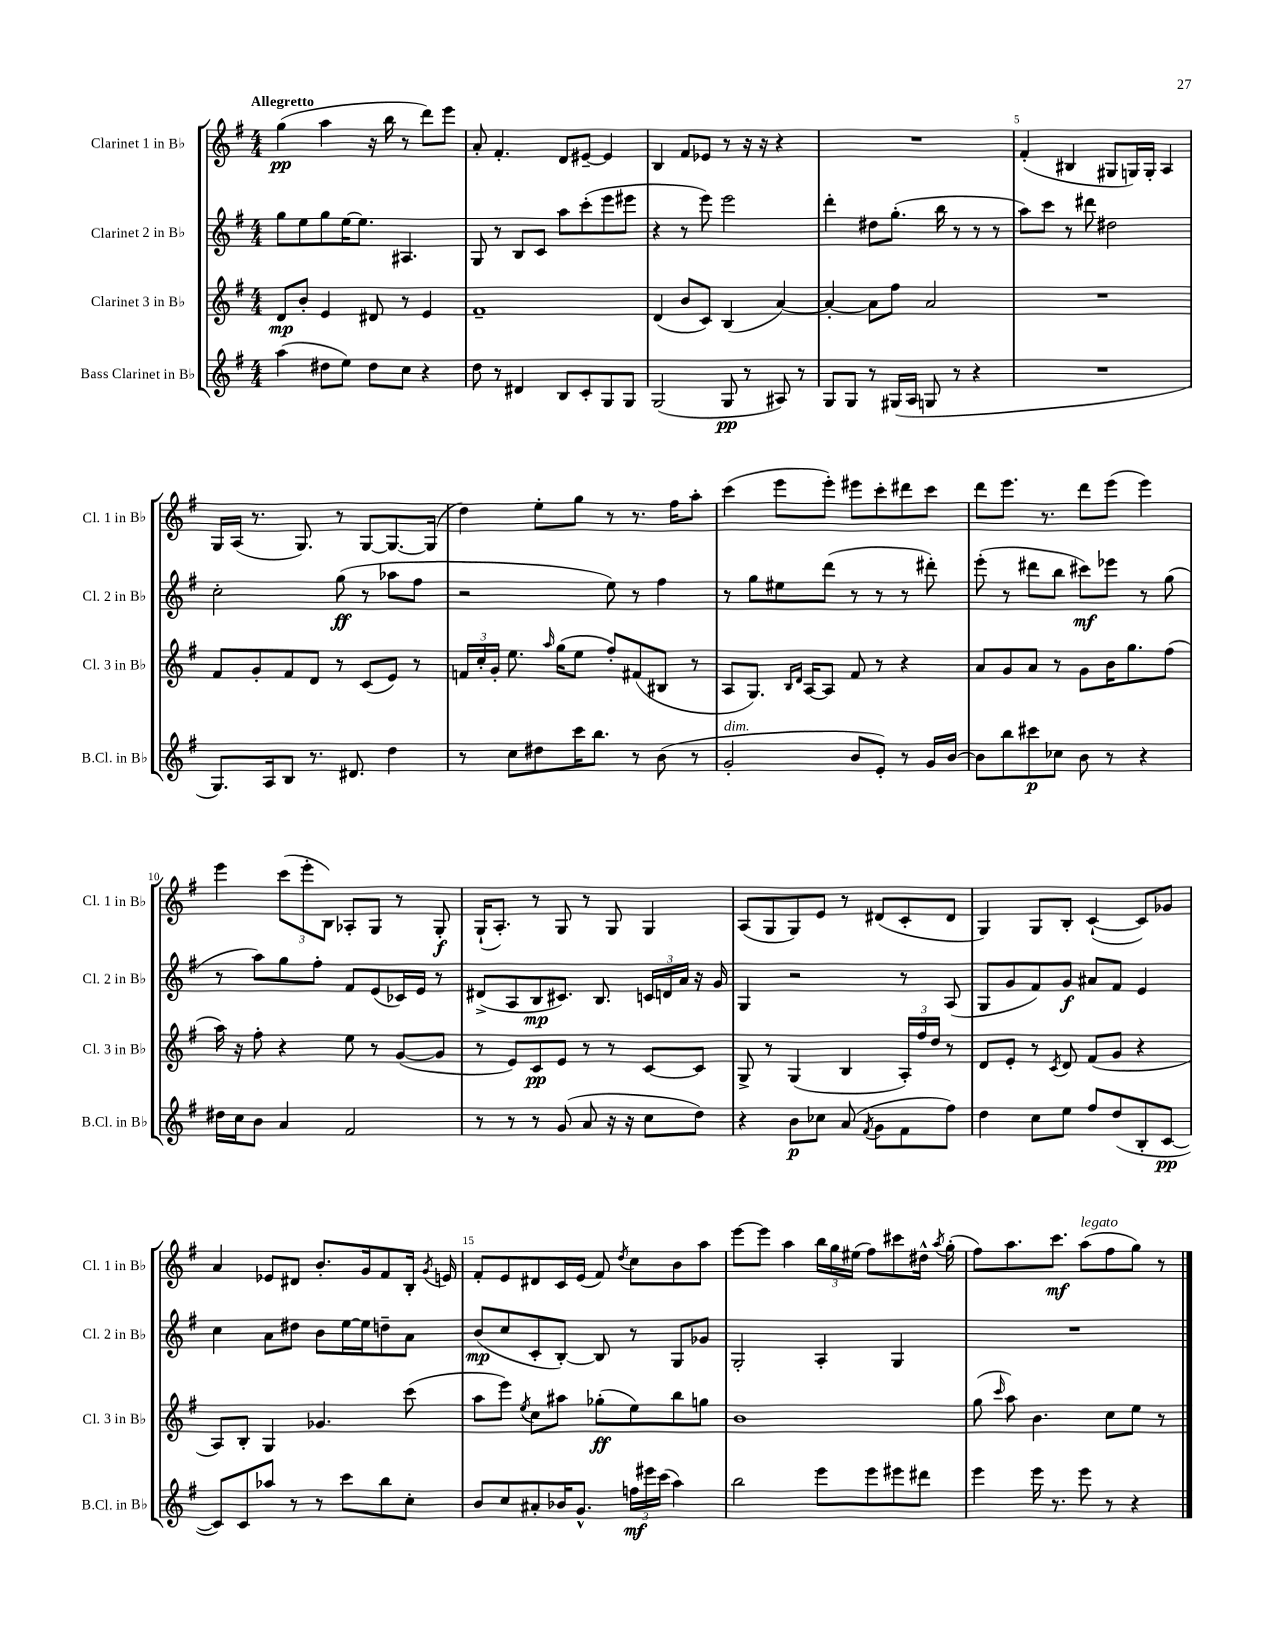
<<
\new StaffGroup <<
\new Staff = "s0" \with { instrumentName = "Clarinet 1 in Bb" shortInstrumentName = "Cl. 1 in Bb" } {
    \clef treble \key g \major \numericTimeSignature \time 4/4 \tempo "Allegretto"
    \autoBeamOff g''4\pp( a''4 r16 b''16 r8 d'''8[) e'''8] |
    a'8-. fis'4.-. d'8[ eis'8]~-- eis'4 |
    b4 fis'8[ ees'8] r8 r16 r16 r4 |
    R1 |
    fis'4-.( bis4 gis8[ g16) g16]-. a4 |
    g16[ a16]( r8. g8.) r8 g8[~ g8.~ g16]( |
    d''4) e''8[-. g''8] r8 r8. fis''16[ a''8]-. |
    c'''4( e'''8[ e'''8]-.) eis'''8[ c'''8-. dis'''8 c'''8] |
    d'''8[ e'''8.] r8. d'''8[ e'''8]( e'''4) |
    e'''4 \tuplet 3/2 { c'''8[( e'''8-. b8]) } aes8[-. g8] r8 g8-.\f |
    g16[-!( a8.]-.) r8 g8 r8 g8 g4 |
    a8[( g8 g8) e'8] r8 dis'8[( c'8-. dis'8] |
    g4) g8[ b8]-. c'4~-!( c'8[) ges'8] |
    a'4 ees'8[ dis'8] b'8.[-. g'16 fis'8 b16]-. \acciaccatura { g'8 } e'16 |
    fis'8[-. e'8 dis'8 c'16 e'16]( fis'8) \acciaccatura { d''8 } c''8[ b'8 a''8] |
    e'''8[~ e'''8] a''4 \tuplet 3/2 { b''16[ g''16 eis''16]( } fis''8[) cis'''8 dis''16]-^ \acciaccatura { a''8 } g''16-.( |
    fis''8[) a''8. c'''8.]\mf a''8[^\markup { \italic "legato" }( fis''8 g''8]) r8 \bar "|." |
}
\new Staff = "s1" \with { instrumentName = "Clarinet 2 in Bb" shortInstrumentName = "Cl. 2 in Bb" } {
    \clef treble \key g \major \numericTimeSignature \time 4/4
    \autoBeamOff g''8[ e''8 g''8 e''16~ e''8.] ais4. |
    g8 r8 b8[ c'8] a''8[ c'''8-.( e'''8 eis'''8] |
    r4 r8 e'''8) e'''2 |
    d'''4-. dis''8[ g''8.]-.( b''16 r8 r8 r8 |
    a''8[) c'''8] r8 dis'''8 dis''2 |
    c''2-. g''8\ff( r8 aes''8[ fis''8] |
    r2 e''8) r8 fis''4 |
    r8 g''8[ eis''8 d'''8]( r8 r8 r8 dis'''8-.) |
    e'''8-.( r8 dis'''8[ b''8] cis'''8[\mf) ees'''8] r8 g''8( |
    r8 a''8[) g''8 fis''8]-. fis'8[ e'8( ces'16) e'16] r8 |
    dis'8[->( a8 b8\mp cis'8.]) b8. \tuplet 3/2 { c'16[ d'16 a'16] } r16 g'16 |
    g4 r2 r8 a8( |
    g8[ g'8 fis'8) g'8]\f ais'8[ fis'8] e'4 |
    c''4 a'8[ dis''8] b'8[ e''16~ e''16 d''8-- a'8] |
    b'8[\mp( c''8 c'8-. b8]~-.) b8 r8 g8[ ges'8] |
    g2-. a4-. g4 |
    R1 \bar "|." |
}
\new Staff = "s2" \with { instrumentName = "Clarinet 3 in Bb" shortInstrumentName = "Cl. 3 in Bb" } {
    \clef treble \key g \major \numericTimeSignature \time 4/4
    \autoBeamOff d'8[\mp b'8]-. e'4 dis'8 r8 e'4 |
    fis'1-- |
    d'4( b'8[ c'8]) b4( a'4~) |
    a'4~-. a'8[ fis''8] a'2 |
    R1 |
    fis'8[ g'8-. fis'8 d'8] r8 c'8[( e'8]) r8 |
    \tuplet 3/2 { f'16[ c''16-. g'16]-. } e''8. \grace { a''16 } g''16[( e''8] fis''8[-.) fis'8( bis8] r8 |
    a8[ g8.]) \grace { b16[ d'16] } a16[~ a8] fis'8 r8 r4 |
    a'8[ g'8 a'8] r8 g'8[ b'16 g''8. fis''8]( |
    a''16) r16 fis''8-. r4 e''8 r8 g'8[~( g'8] |
    r8 e'8[) c'8\pp e'8] r8 r8 c'8[~ c'8] |
    g8-> r8 g4( b4 \tuplet 3/2 { a16[-.) fis''16 d''16] } r8 |
    d'8[ e'8]-. r8 \acciaccatura { c'8 } d'8 fis'8[( g'8] r4 |
    a8[) b8]-. g4 ges'4. c'''8( |
    a''8[ e'''8]) \acciaccatura { e''8 } c''8[ ais''8] ges''8[-.\ff( e''8) b''8 g''8] |
    b'1 |
    g''8( \grace { c'''16 } a''8) b'4. c''8[ e''8] r8 \bar "|." |
}
\new Staff = "s3" \with { instrumentName = "Bass Clarinet in Bb" shortInstrumentName = "B.Cl. in Bb" } {
    \clef treble \key g \major \numericTimeSignature \time 4/4
    \autoBeamOff a''4( dis''8[ e''8]) dis''8[ c''8] r4 |
    d''8 r8 dis'4 b8[ c'8-. g8 g8] |
    g2( g8\pp r8 ais8) r8 |
    g8[ g8] r8 gis16[( a16] g8 r8 r4 |
    R1 |
    g8.[) a16 b8] r8. dis'8. d''4 |
    r8 c''8[ dis''8 c'''16 b''8.] r8 b'8( r8 |
    g'2-.^\markup { \italic "dim." } b'8[ e'8]-.) r8 g'16[ b'16]~ |
    b'8[ b''8 cis'''8\p ces''8] b'8 r8 r4 |
    dis''16[ c''16 b'8] a'4 fis'2 |
    r8 r8 r8 g'8( a'8 r16 r16 c''8[ d''8]) |
    r4 b'8[\p ces''8] a'8( \acciaccatura { fis'8 } g'8[ fis'8 fis''8]) |
    d''4 c''8[ e''8] fis''8[ d''8( b8-. c'8]~\pp |
    c'8[) c'8 aes''8] r8 r8 c'''8[ b''8 c''8]-. |
    b'8[ c''8 ais'8-. bes'16 g'8.]-^ \tuplet 3/2 { f''16[\mf eis'''16 c'''16]( } a''4) |
    b''2 e'''8[ e'''8 eis'''8 dis'''8] |
    e'''4 e'''16 r8. e'''8 r8 r4 \bar "|." |
}
>>
>>
\layout { \context { \Score \override BarNumber.break-visibility = ##(#f #t #t) barNumberVisibility = #(every-nth-bar-number-visible 5) } }
